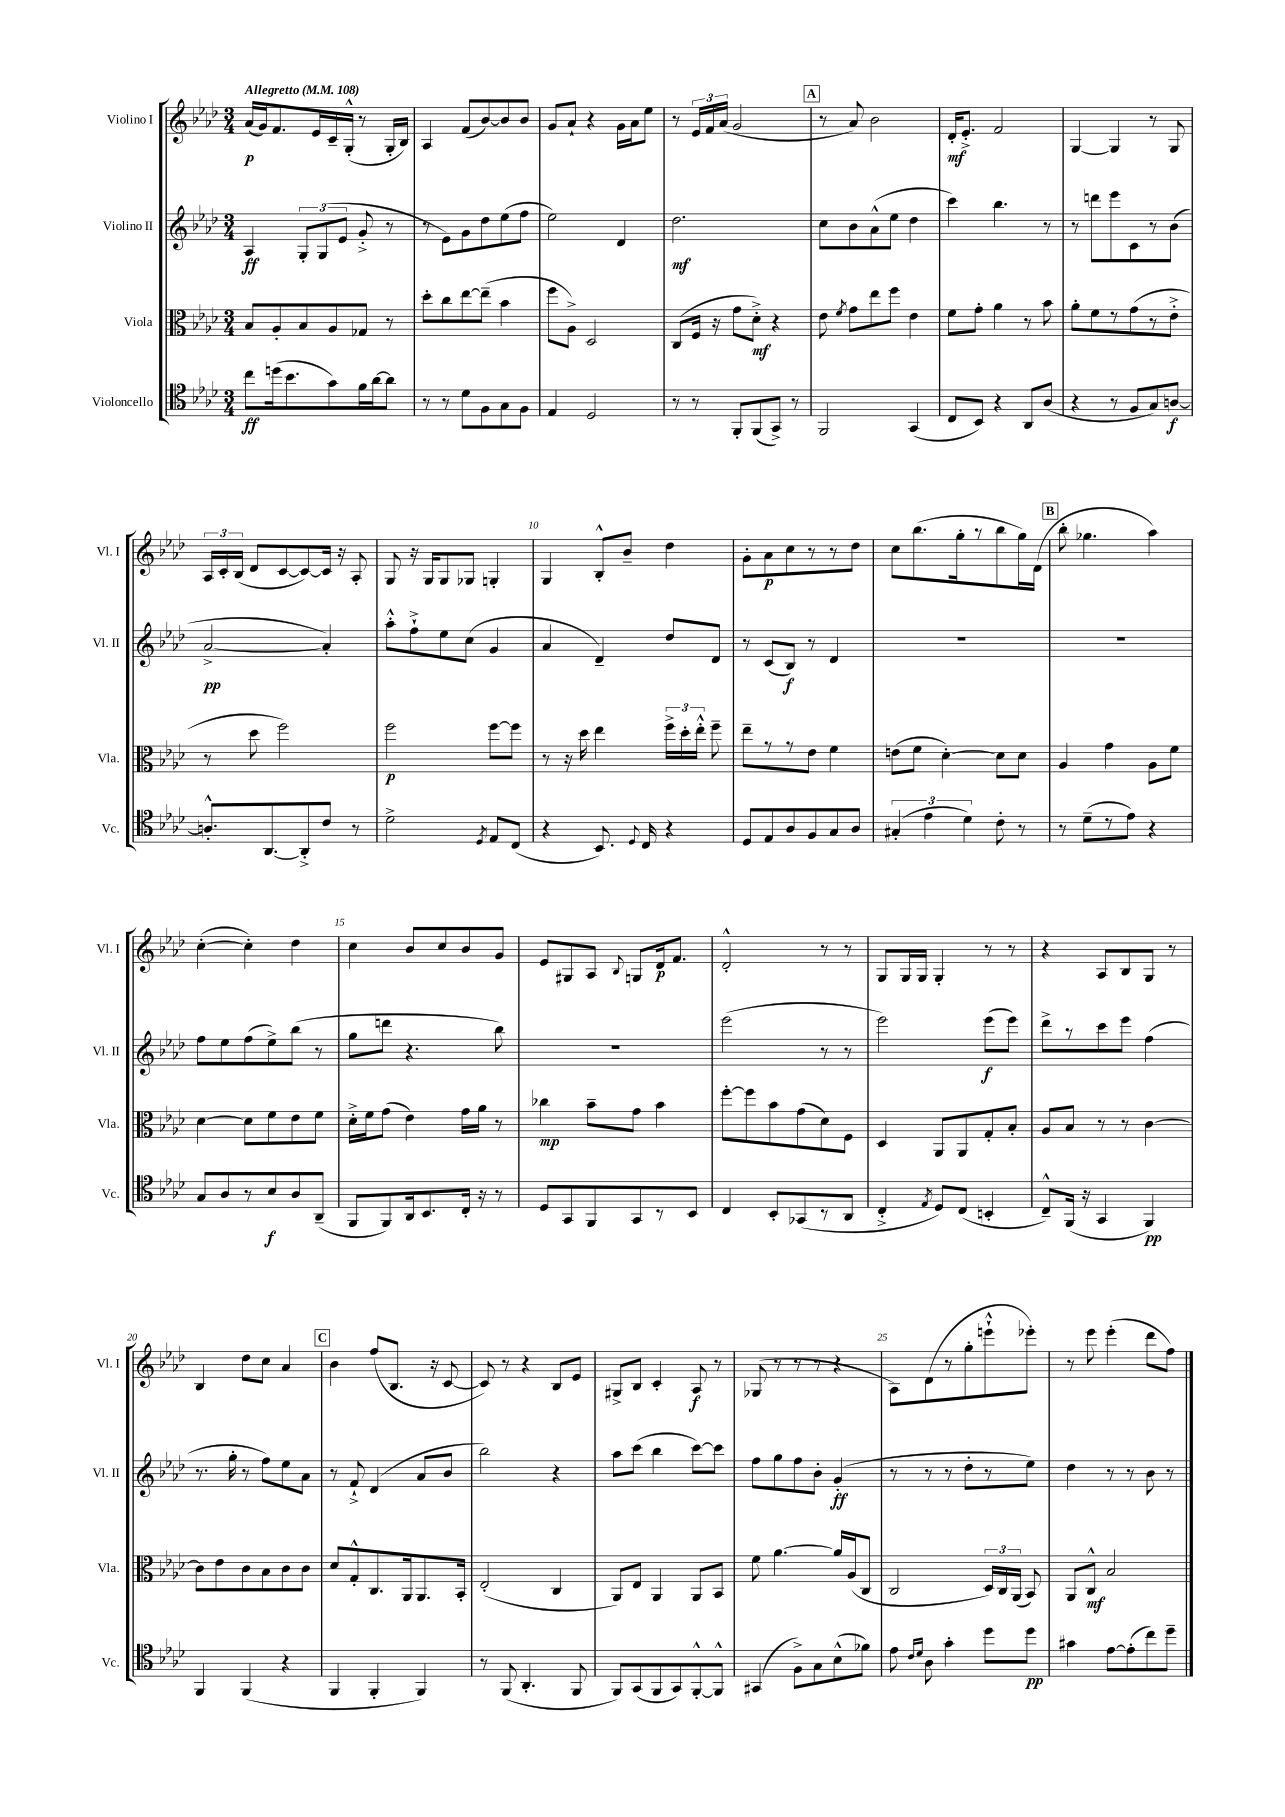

**kern	**dynam	**kern	**dynam	**kern	**dynam	**kern	**dynam
*part4	*part4	*part3	*part3	*part2	*part2	*part1	*part1
*staff4	*staff4	*staff3	*staff3	*staff2	*staff2	*staff1	*staff1
*I"Violoncello	*	*I"Viola	*	*I"Violino II	*	*I"Violino I	*
*I'Vc.	*	*I'Vla.	*	*I'Vl. II	*	*I'Vl. I	*
*clefC4	*	*clefC3	*	*clefG2	*	*clefG2	*
*k[b-e-a-d-]	*	*k[b-e-a-d-]	*	*k[b-e-a-d-]	*	*k[b-e-a-d-]	*
*M3/4	*	*M3/4	*	*M3/4	*	*M3/4	*
*MM108	*	*MM108	*	*MM108	*	*MM108	*
=1	=1	=1	=1	=1	=1	=1	=1
!	!	!	!	!	!	!LO:TX:a:B:t=Allegretto	!
8cc\L	ff	8B-/L	.	4A-/	ff	(16a-/LL	p
.	.	.	.	.	.	16g/J)	.
(16ddn\k	.	8A-'/	.	.	.	8.f/	.
8.b-\	.	.	.	.	.	.	.
.	.	8B-/	.	12G'/L	.	.	.
.	.	.	.	.	.	16e-/L	.
.	.	.	.	(12G/	.	.	.
8g\)	.	8A-/	.	.	.	16c~/	.
.	.	.	.	12e-/J	.	.	.
.	.	.	.	.	.	(16G'^^/JJ	.
16f\L	.	8G-X/J	.	8g'^/	.	8r	.
[16a-\J	.	.	.	.	.	.	.
8a-\J]	.	8r	.	8r	.	16G'/LL	.
.	.	.	.	.	.	16B-/JJ)	.
=2	=2	=2	=2	=2	=2	=2	=2
8r	.	8dd-'\L	.	8r	.	4A-/	.
8r	.	8cc\	.	8e-\L)	.	.	.
8d-\L	.	[8ee-\	.	8g\	.	(8f/L	.
8F\	.	(8ee-~\J]	.	8dd-\	.	[8b-/)	.
8G\	.	4b-\	.	(8ee-\	.	8b-/]	.
8F\J	.	.	.	8ff\J	.	8b-/J	.
=3	=3	=3	=3	=3	=3	=3	=3
4E-/	.	8ff\L	.	2ee-\)	.	8g/L	.
.	.	8A-^\J)	.	.	.	8a-`/J	.
2D-/	.	2D-/	.	.	.	4r	.
.	.	.	.	4d-/	.	16g\LL	.
.	.	.	.	.	.	16a-\J	.
.	.	.	.	.	.	8ee-\J	.
=4	=4	=4	=4	=4	=4	=4	=4
8r	.	(8C/L	.	2.dd-\	mf	8r	.
8r	.	16F/Jk	.	.	.	24e-/LL	.
.	.	.	.	.	.	24f/	.
.	.	16r	.	.	.	.	.
.	.	.	.	.	.	(24a-/JJ	.
8FF'/L	.	8g\L	.	.	.	2g/	.
(8FF/	.	8d-'^\J)	mf	.	.	.	.
8GG^/J)	.	4r	.	.	.	.	.
8r	.	.	.	.	.	.	.
!!LO:REH:place=s1:t=A
=5	=5	=5	=5	=5	=5	=5	=5
2FF/	.	8e-\	.	8cc\L	.	8r	.
.	.	8qf/	.	.	.	.	.
.	.	8g\L	.	8b-\	.	8a-/)	.
.	.	8ee-\	.	(8a-^^\	.	2b-\	.
.	.	8ff\J	.	8ee-\J	.	.	.
(4GG/	.	4e-\	.	4dd-\	.	.	.
=6	=6	=6	=6	=6	=6	=6	=6
8C/L	.	8f\L	.	4ccc\)	.	16d-'/KL	mf
.	.	.	.	.	.	8.e-'^/J	.
8BB-/J)	.	8g'\J	.	.	.	.	.
4r	.	4a-\	.	4.bb-\	.	2f/	.
8AA-/L	.	8r	.	.	.	.	.
(8A-/J	.	8b-\	.	8r	.	.	.
=7	=7	=7	=7	=7	=7	=7	=7
4r	.	8a-'\L	.	8r	.	[4G/	.
.	.	8f\	.	8dddn\L	.	.	.
8r	.	8r	.	8eee-\	.	4G/]	.
8F/L	.	(8g\	.	8c\	.	.	.
8G/)	.	8r	.	8r	.	8r	.
[8An/J	f	8e-'^\J	.	(8b-\J	.	8G/	.
!!LO:LB:g=z
=8	=8	=8	=8	=8	=8	=8	=8
8.An'^^/L]	.	8r	.	[2a-^/	pp	24A-/LL	.
.	.	.	.	.	.	24c'/	.
.	.	.	.	.	.	(24B-/JJ	.
.	.	8dd-\	.	.	.	8d-/L	.
[8.AA-/	.	.	.	.	.	.	.
.	.	2ff\)	.	.	.	[8c/	.
8AA-'^/]	.	.	.	.	.	8c/_)	.
8c/J	.	.	.	4a-'/])	.	16c/Jk]	.
.	.	.	.	.	.	16r	.
8r	.	.	.	.	.	8A-'/	.
=9	=9	=9	=9	=9	=9	=9	=9
2d-^\	.	2ff\	p	8aa-'^^\L	.	8G/	.
.	.	.	.	8ff`^\	.	16r	.
.	.	.	.	.	.	16G/KL	.
.	.	.	.	8ee-\	.	8G/	.
.	.	.	.	(8cc\J	.	8G-X/J	.
8qD-/	.	.	.	.	.	.	.
8E-/L	.	[8ff\L	.	4g/	.	4Gn'/	.
(8C/J	.	8ff\J]	.	.	.	.	.
=10	=10	=10	=10	=10	=10	=10	=10
4r	.	8r	.	4a-/	.	4G/	.
.	.	16r	.	.	.	.	.
.	.	16dd-\	.	.	.	.	.
8.BB-/)	.	4ee-\	.	4d-~/)	.	8B-'^^/L	.
.	.	.	.	.	.	8b-~/J	.
8qqD-/	.	.	.	.	.	.	.
16C/	.	.	.	.	.	.	.
4r	.	24ff^\LL	.	8dd-/L	.	4dd-\	.
.	.	24dd-'\	.	.	.	.	.
.	.	24ee-'^^\JJ	.	.	.	.	.
.	.	8ff~\	.	8d-/J	.	.	.
=11	=11	=11	=11	=11	=11	=11	=11
8D-/L	.	8ee-~\L	.	8r	.	8g'\L	.
8E-/	.	8r	.	(8c/L	.	8a-\	p
8A-/	.	8r	.	8B-/J)	f	8cc\	.
8F/	.	8e-\J	.	8r	.	8r	.
8G/	.	4f\	.	4d-/	.	8r	.
8A-/J	.	.	.	.	.	8dd-\J	.
=12	=12	=12	=12	=12	=12	=12	=12
(6G#X'/	.	(8en\L	.	2.r	.	8cc\L	.
.	.	8f\J	.	.	.	(8.bb-\	.
6e-\	.	.	.	.	.	.	.
.	.	[4d-'\)	.	.	.	.	.
.	.	.	.	.	.	16gg'\k	.
6d-\)	.	.	.	.	.	.	.
.	.	.	.	.	.	8r	.
8c'\	.	8d-\L]	.	.	.	8bb-\	.
8r	.	8d-\J	.	.	.	16gg\L)	.
.	.	.	.	.	.	(16d-\JJ	.
!!LO:REH:place=s1:t=B
=13	=13	=13	=13	=13	=13	=13	=13
8r	.	4A-/	.	2.r	.	8bb-'\	.
(8d-~\L	.	.	.	.	.	4.gg-X\	.
8r	.	4g\	.	.	.	.	.
8e-\J)	.	.	.	.	.	.	.
4r	.	8A-\L	.	.	.	4aa-\)	.
.	.	8f\J	.	.	.	.	.
!!LO:LB:g=z
=14	=14	=14	=14	=14	=14	=14	=14
8G/L	.	[4d-\	.	8ff\L	.	([4cc'\	.
8A-/	.	.	.	8ee-\	.	.	.
8r	.	8d-\L]	.	(8ff\	.	4cc'\])	.
8B-/	f	8f\	.	8ee-^\)	.	.	.
8A-/	.	8e-\	.	(8bb-\J	.	4dd-\	.
(8AA-~/J	.	8f\J	.	8r	.	.	.
=15	=15	=15	=15	=15	=15	=15	=15
8FF/L	.	16d-'^\LL	.	8gg\L	.	4cc\	.
.	.	16f\J	.	.	.	.	.
8FF/)	.	(8g\J	.	8dddn\J	.	.	.
16AA-/k	.	4e-\)	.	4.r	.	8b-/L	.
8.BB-/	.	.	.	.	.	.	.
.	.	.	.	.	.	8cc/	.
16C'/Jk	.	16g\LL	.	.	.	8b-/	.
16r	.	16a-\JJ	.	.	.	.	.
8r	.	8r	.	8bb-\)	.	8g/J	.
=16	=16	=16	=16	=16	=16	=16	=16
8D-/L	.	4cc-X\	mp	2.r	.	8e-/L	.
8GG/	.	.	.	.	.	8G#X/	.
8FF/	.	8b-~\L	.	.	.	8A-/J	.
.	.	.	.	.	.	8qqB-/	.
8GG/	.	8g\J	.	.	.	8Gn/L	.
8r	.	4b-\	.	.	.	16d-/k	p
.	.	.	.	.	.	8.f/J	.
8BB-/J	.	.	.	.	.	.	.
=17	=17	=17	=17	=17	=17	=17	=17
4C/	.	[8ff'\L	.	(2eee-\	.	2d-'^^/	.
.	.	8ff\]	.	.	.	.	.
8BB-'/L	.	8b-\	.	.	.	.	.
(8GG-X/	.	(8g\	.	.	.	.	.
8r	.	8d-\)	.	8r	.	8r	.
8AA-/J	.	8F\J	.	8r	.	8r	.
=18	=18	=18	=18	=18	=18	=18	=18
4C'^/	.	4D-/	.	2eee-\)	.	8G/L	.
.	.	.	.	.	.	16G/L	.
.	.	.	.	.	.	16G/JJ	.
8qE-/	.	.	.	.	.	.	.
8D-/L)	.	8AA-/L	.	.	.	4G'/	.
(8C/J	.	8AA-/	.	.	.	.	.
4BBn'/	.	8G'/	.	(8eee-\L	f	8r	.
.	.	8B-'/J	.	8eee-\J)	.	8r	.
=19	=19	=19	=19	=19	=19	=19	=19
8C~^^/L)	.	8A-/L	.	8ddd-^\L	.	4r	.
(16FF/Jk	.	8B-/J	.	8r	.	.	.
16r	.	.	.	.	.	.	.
4GG/	.	8r	.	8ccc\	.	8A-/L	.
.	.	8r	.	8eee-\J	.	8B-/	.
4FF/)	pp	[4c\	.	(4ff\	.	8G/J	.
.	.	.	.	.	.	8r	.
!!LO:LB:g=z
=20	=20	=20	=20	=20	=20	=20	=20
4FF/	.	8c\L]	.	8.r	.	4B-/	.
.	.	8e-\	.	.	.	.	.
.	.	.	.	16gg'\	.	.	.
(4FF/	.	8c\	.	8r	.	8dd-\L	.
.	.	8B-\	.	8ff\L)	.	8cc\J	.
4r	.	8c\	.	8ee-\	.	4a-/	.
.	.	8c\J	.	8a-\J	.	.	.
!!LO:REH:place=s1:t=C
=21	=21	=21	=21	=21	=21	=21	=21
4FF/	.	8d-/L	.	8r	.	4b-\	.
.	.	8G'^^/	.	8f`^/	.	.	.
4FF'/	.	8.C/	.	(4d-/	.	(8ff/L	.
.	.	.	.	.	.	8.B-/J	.
.	.	16AA-/k	.	.	.	.	.
4FF/)	.	8.AA-/	.	8a-/L	.	.	.
.	.	.	.	.	.	16r	.
.	.	.	.	8b-/J	.	[8c/	.
.	.	16BB-'/Jk	.	.	.	.	.
=22	=22	=22	=22	=22	=22	=22	=22
8r	.	(2E-'/	.	2bb-\)	.	8c/])	.
(8FF/	.	.	.	.	.	8r	.
4.AA-'/	.	.	.	.	.	4r	.
.	.	4C/	.	4r	.	8B-/L	.
8FF/	.	.	.	.	.	8e-/J	.
=23	=23	=23	=23	=23	=23	=23	=23
8FF/L)	.	8AA-/L)	.	8aa-\L	.	8G#X^/L	.
(8GG/	.	8E-/J	.	(8ccc\J	.	8B-/J	.
8FF/	.	4AA-/	.	4bb-\	.	4c'/	.
8GG/)	.	.	.	.	.	.	.
[8FF'^^/	.	8AA-/L	.	[8ccc\L)	.	8A-/	f
8FF^^/J]	.	8BB-/J	.	8ccc\J]	.	8r	.
=24	=24	=24	=24	=24	=24	=24	=24
(4GG#X/	.	8f\	.	8ff\L	.	(8G-X/	.
.	.	[4.a-\	.	8gg\	.	8r	.
8F^\L)	.	.	.	8ff\	.	8r	.
8G\	.	.	.	8b-'\J	.	8r	.
(8B-^^\	.	16a-/LL]	.	(4g'/	ff	4r	.
.	.	(16A-/J	.	.	.	.	.
8f-X\J)	.	8C/J	.	.	.	.	.
=25	=25	=25	=25	=25	=25	=25	=25
8e-\	.	2C/	.	8r	.	8A-\L)	.
16qqc/LL	.	.	.	.	.	.	.
16qqd-/JJ	.	.	.	.	.	.	.
8A-\	.	.	.	8r	.	(8d-\	.
4g'\	.	.	.	8r	.	8r	.
.	.	.	.	8dd-'\L	.	8gg'\	.
8dd-\L	.	24D-/LL)	.	8r	.	8eeen`^^\	.
.	.	24C/	.	.	.	.	.
.	.	(24AA-/JJ	.	.	.	.	.
8dd-\J	pp	8BB-/)	.	8ee-\J)	.	8eee-X'\J)	.
=26	=26	=26	=26	=26	=26	=26	=26
4g#X\	.	8AA-/L	.	4dd-\	.	8r	.
.	.	8C^^/J	mf	.	.	8eee-\	.
[8e-\L	.	2B-/	.	8r	.	(4eee-'\	.
(8e-'\]	.	.	.	8r	.	.	.
8cc\)	.	.	.	8b-\	.	8ddd-\L	.
8dd-~\J	.	.	.	8r	.	8ff\J)	.
==	==	==	==	==	==	==	==
*-	*-	*-	*-	*-	*-	*-	*-
